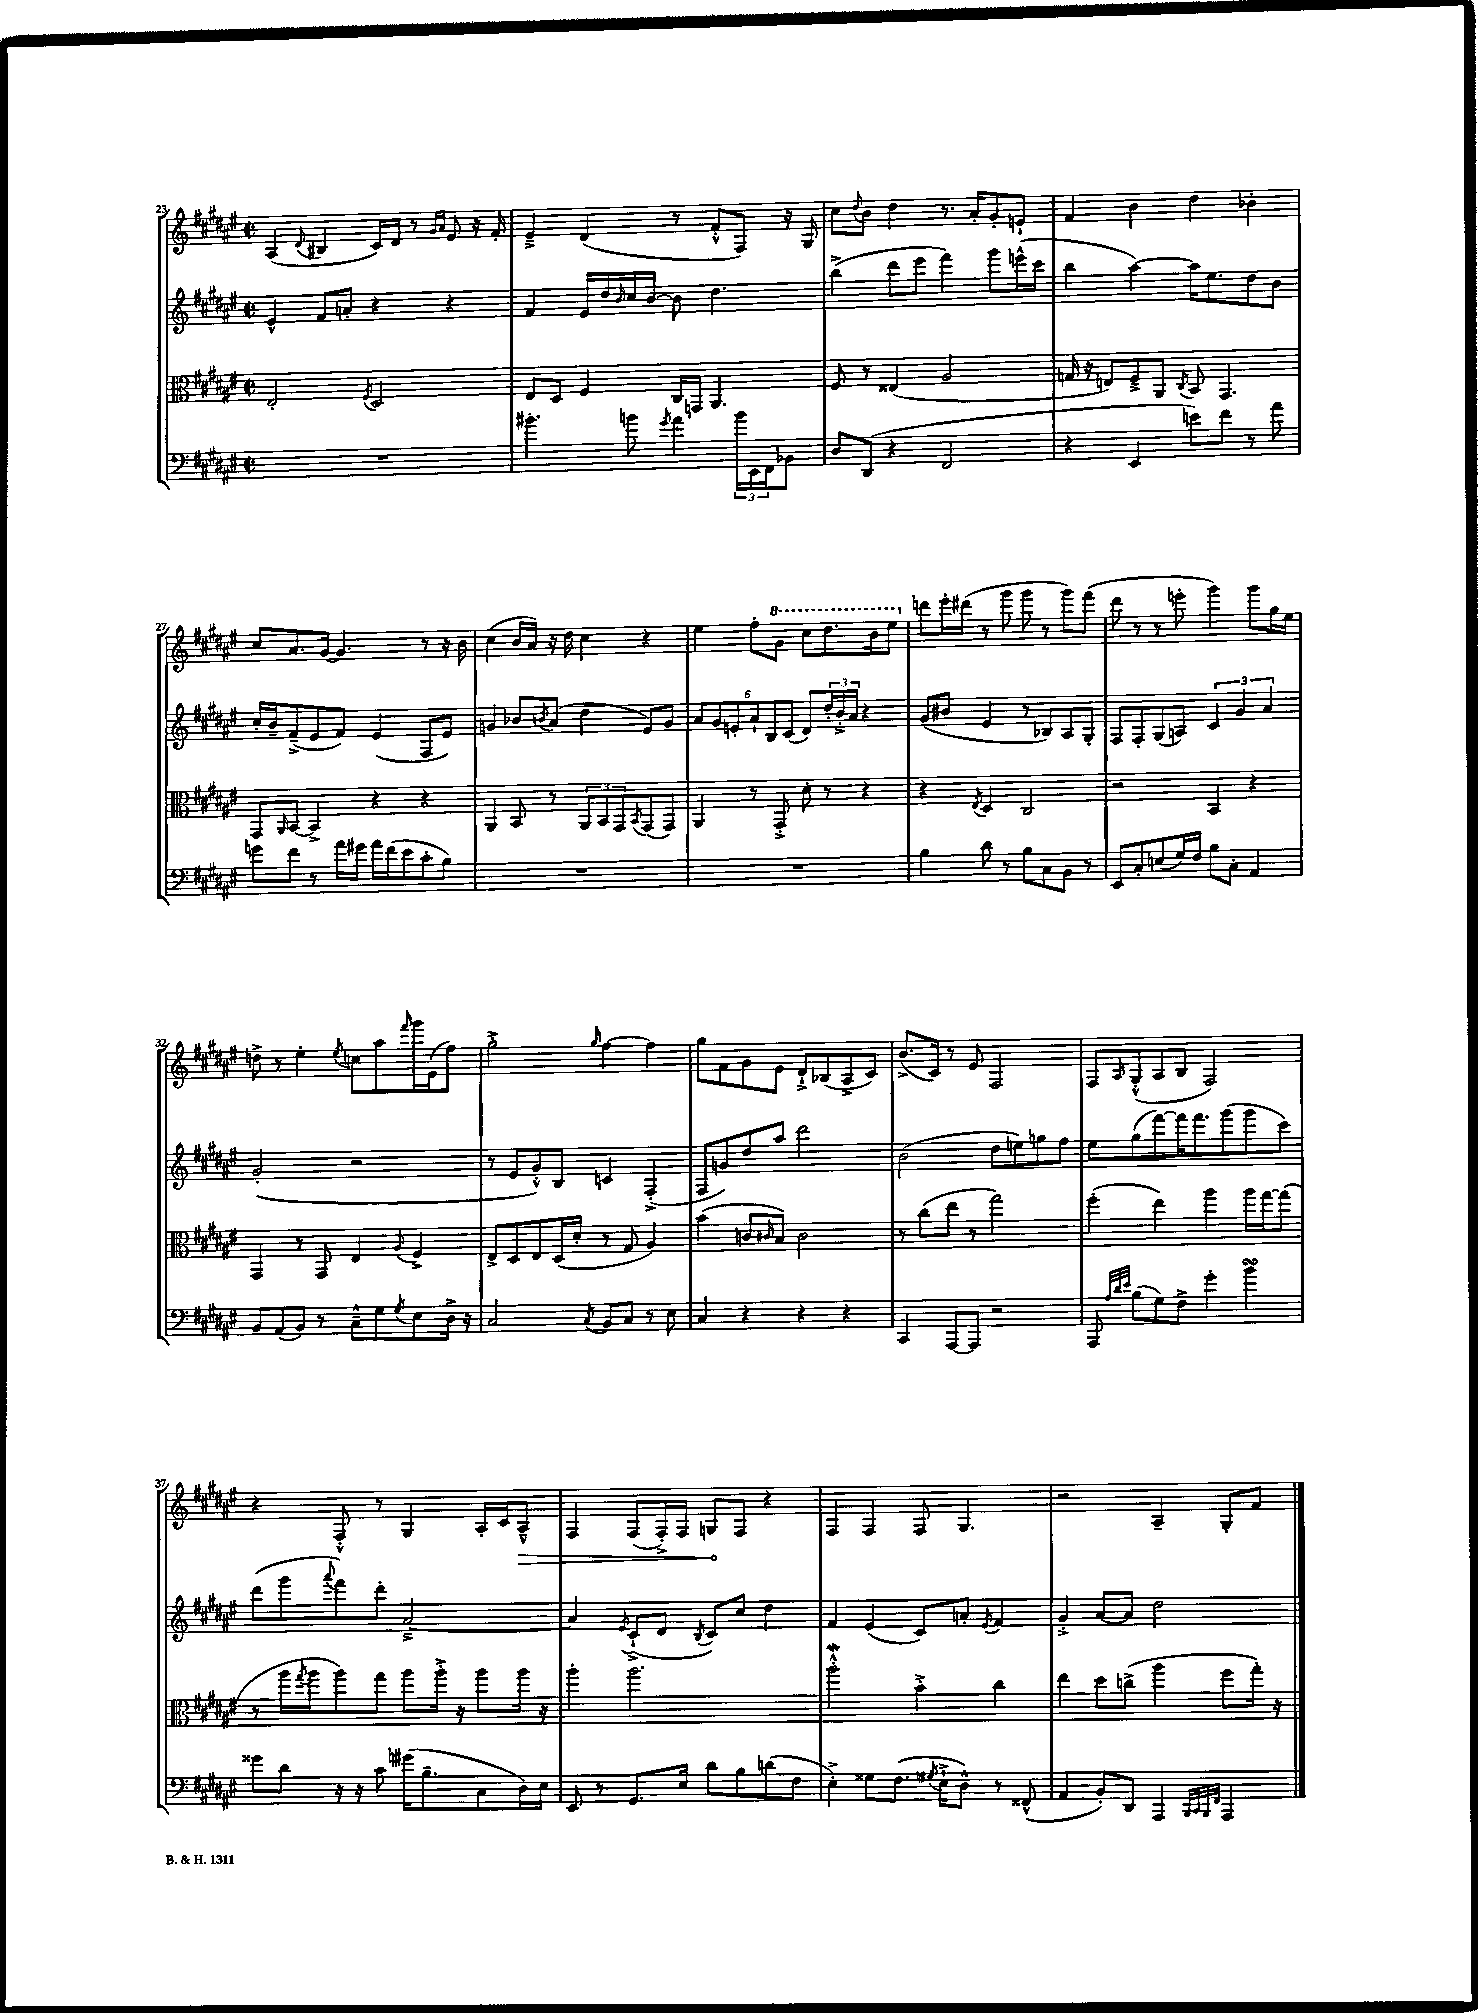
<<
\new StaffGroup <<
\new Staff = "s0" {
    \clef treble \key fis \major \defaultTimeSignature \time 2/2
    ais4( \appoggiatura { dis'8 } bis4 cis'16) dis'16 r8 \grace { gis'16 ais'16 } eis'8 r16 fis'16-. |
    eis'4---> dis'4( r8 fis'8-.-^ fis8) r16 gis16 |
    cis''8 \appoggiatura { dis''8 } b'8 dis''4 r8. ais'16-. gis'8-. e'8-! |
    fis'4 b'4 dis''4 bes'4-. |
    cis''8 ais'8. gis'16~ gis'4. r8 r16 b'16 |
    cis''4( b'16 ais'16) r16 dis''16 cis''4 r4 |
    eis''4 fis''8-. \ottava #1 gis''8 cis'''8 dis'''8. b''16 eis'''8 \ottava #0 |
    d'''8 eis'''16-. dis'''16( r8 gis'''8 gis'''8 r8 gis'''8) fis'''8( |
    dis'''8 r8 r8 e'''8-. gis'''4) gis'''8 gis''16 eis''16 |
    d''8-> r8 eis''4-. \acciaccatura { eis''8 } c''8 ais''8 \grace { fis'''16 } gis'''16 eis'16( fis''8) |
    gis''2-.-> \grace { gis''16 } fis''4~ fis''4 |
    gis''8 fis'8 gis'8 eis'8 dis'8-!-> bes8( ais8-> cis'8) |
    b'8.->( cis'16) r8 eis'8 fis2 |
    fis8 \grace { ais16 } gis8-.-^( ais8 b8 fis2) |
    r4 fis8-.-^ r8 gis4 ais16-. cis'16 \once \override Hairpin.circled-tip = ##t ais8---^\> |
    fis4 fis8( fis16-.->) fis16 g8\! fis8 r4 |
    fis4 fis4 fis8 gis4. |
    r2 ais4-- gis8-. fis'8 \bar "|." |
}
\new Staff = "s1" {
    \clef treble \key fis \major \defaultTimeSignature \time 2/2
    eis'4-^ fis'8 a'8-. r4 r4 |
    fis'4 eis'16 dis''16 \grace { b'16 } cis''16 b'16~ b'8 dis''4. |
    b''4->( dis'''8 eis'''8 fis'''4) gis'''8 e'''16-^( cis'''16 |
    b''4 ais''4~) ais''16 eis''8. dis''8 b'8 |
    cis''16-. b'16-- fis'8--->( eis'8 fis'8) eis'4( fis8 eis'8) |
    g'4 bes'8 \acciaccatura { b'8 } ais'8( dis''4 eis'8) g'8 |
    \tuplet 6/4 { ais'8 gis'8 e'8-. ais'8-! b8 cis'8( } dis'8) \tuplet 3/2 { dis''16-. b'16-.-> ais'16 } r4 |
    gis'8( bis'8 eis'4 r8 bes8) ais8 gis8-. |
    fis8 fis8-. gis8( a8) \tuplet 3/2 { cis'4 gis'4 ais'4 } |
    gis'2-.( r2 |
    r8 eis'8 gis'8-.-^) b8 c'4 fis4-.->( |
    fis8 g'8) dis''8 ais''8 dis'''2 |
    b'2( dis''8 e''8) g''8 fis''8 |
    eis''8 gis''8( fis'''8~) fis'''16 fis'''8. gis'''8( gis'''8 cis'''8) |
    dis'''8( gis'''8 \appoggiatura { ais'''8 } fis'''8) dis'''8-. ais'2~---> |
    ais'4 \acciaccatura { eis'8 } cis'8-!->( dis'8 \acciaccatura { b8 } cis'8) cis''8 dis''4 |
    fis'4 eis'4( cis'8) a'8-. \acciaccatura { eis'8 } fis'4 |
    gis'4-.-> ais'8~ ais'8 dis''2 \bar "|." |
}
\new Staff = "s2" {
    \clef alto \key fis \major \defaultTimeSignature \time 2/2
    eis2-. \acciaccatura { fis8 } dis2 |
    eis8 dis8 fis4 cis16 g,16 ais,4. |
    fis8 r8 eisis4( ais2 |
    g16 r16 e8) fis8---> ais,8 \acciaccatura { cis8 } b,8 gis,4. |
    gis,8 \grace { ais,16 } b,8~ b,4-> r4 r4 |
    ais,4 b,8 r8 \tuplet 3/2 { ais,8 b,8 gis,8 } \acciaccatura { b,8 } gis,8( gis,8) |
    ais,4 r8 gis,8-.-> dis'8-. r8 r4 |
    r4 \acciaccatura { eis8 } dis4 cis2 |
    r2 b,4 r4 |
    gis,4 r8 gis,8 eis4 \appoggiatura { ais8 } fis4-> |
    eis8-> dis8 eis8 dis16( dis'16-. r8 gis8 ais4) |
    b'4( c'8 \grace { cis'16 } b8) cis'2 |
    r8 cis''8( eis''8 r8 gis''2) |
    fis''4-.( eis''4) ais''4 ais''16 gis''16~ gis''8( |
    r8 ais''16 \acciaccatura { gis''8 } ais''16 ais''8) gis''8 ais''8 ais''16-.-> r16 ais''8 ais''16 r16 |
    ais''4-. ais''2. |
    ais''2-.-^\mordent b'4-.-> cis''4 |
    eis''4 dis''8 c''8->( ais''4 fis''8 gis''16-.) r16 \bar "|." |
}
\new Staff = "s3" {
    \clef bass \key fis \major \defaultTimeSignature \time 2/2
    R1 |
    bis'4.-. b'8 \acciaccatura { gis'8 } ais'4 \tuplet 3/2 { b'16 eis,16 fis,16 } bes,8 |
    dis8 dis,8( r4 fis,2 |
    r4 eis,4 e'8) fis'8 r8 ais'8 |
    g'8 fis'8 r8 ais'16 gis'16 ais'16 fis'16( eis'8 cis'8-. b8) |
    R1 |
    R1 |
    b4 dis'8 r8 b8 cis8 b,8 r8 |
    eis,8 cis8-. e8( gis16) fis16 b8 cis8-. ais,4 |
    b,8 ais,8( b,8) r8 cis8---^ gis8 \acciaccatura { gis8 } eis8 dis16-> r16 |
    cis2 \acciaccatura { cis8 } b,8 cis8 r8 eis8 |
    cis4 r4 r4 r4 |
    cis,4 ais,,8~ ais,,8 r2 |
    ais,,8 \grace { ais32 dis'32 eis'32 } b8( gis8) fis8-> gis'4-. b'4\turn |
    gisis'8 dis'8 r16 r16 cis'8 gis'16( b8.-- cis8 dis16) eis16 |
    eis,8 r8 gis,8. eis16 dis'8 b8 d'8( fis8 |
    eis4-.->) gisis8 fis8.( \acciaccatura { gis8 } eis16-!-> dis8-^) r8 fisis,8-^( |
    ais,4 b,8-.) dis,8 ais,,4 \grace { b,,32 cis,32 b,,32 fis,32 } ais,,4 \bar "|." |
}
>>
>>
\layout { \context { \Score currentBarNumber = #23 } }
